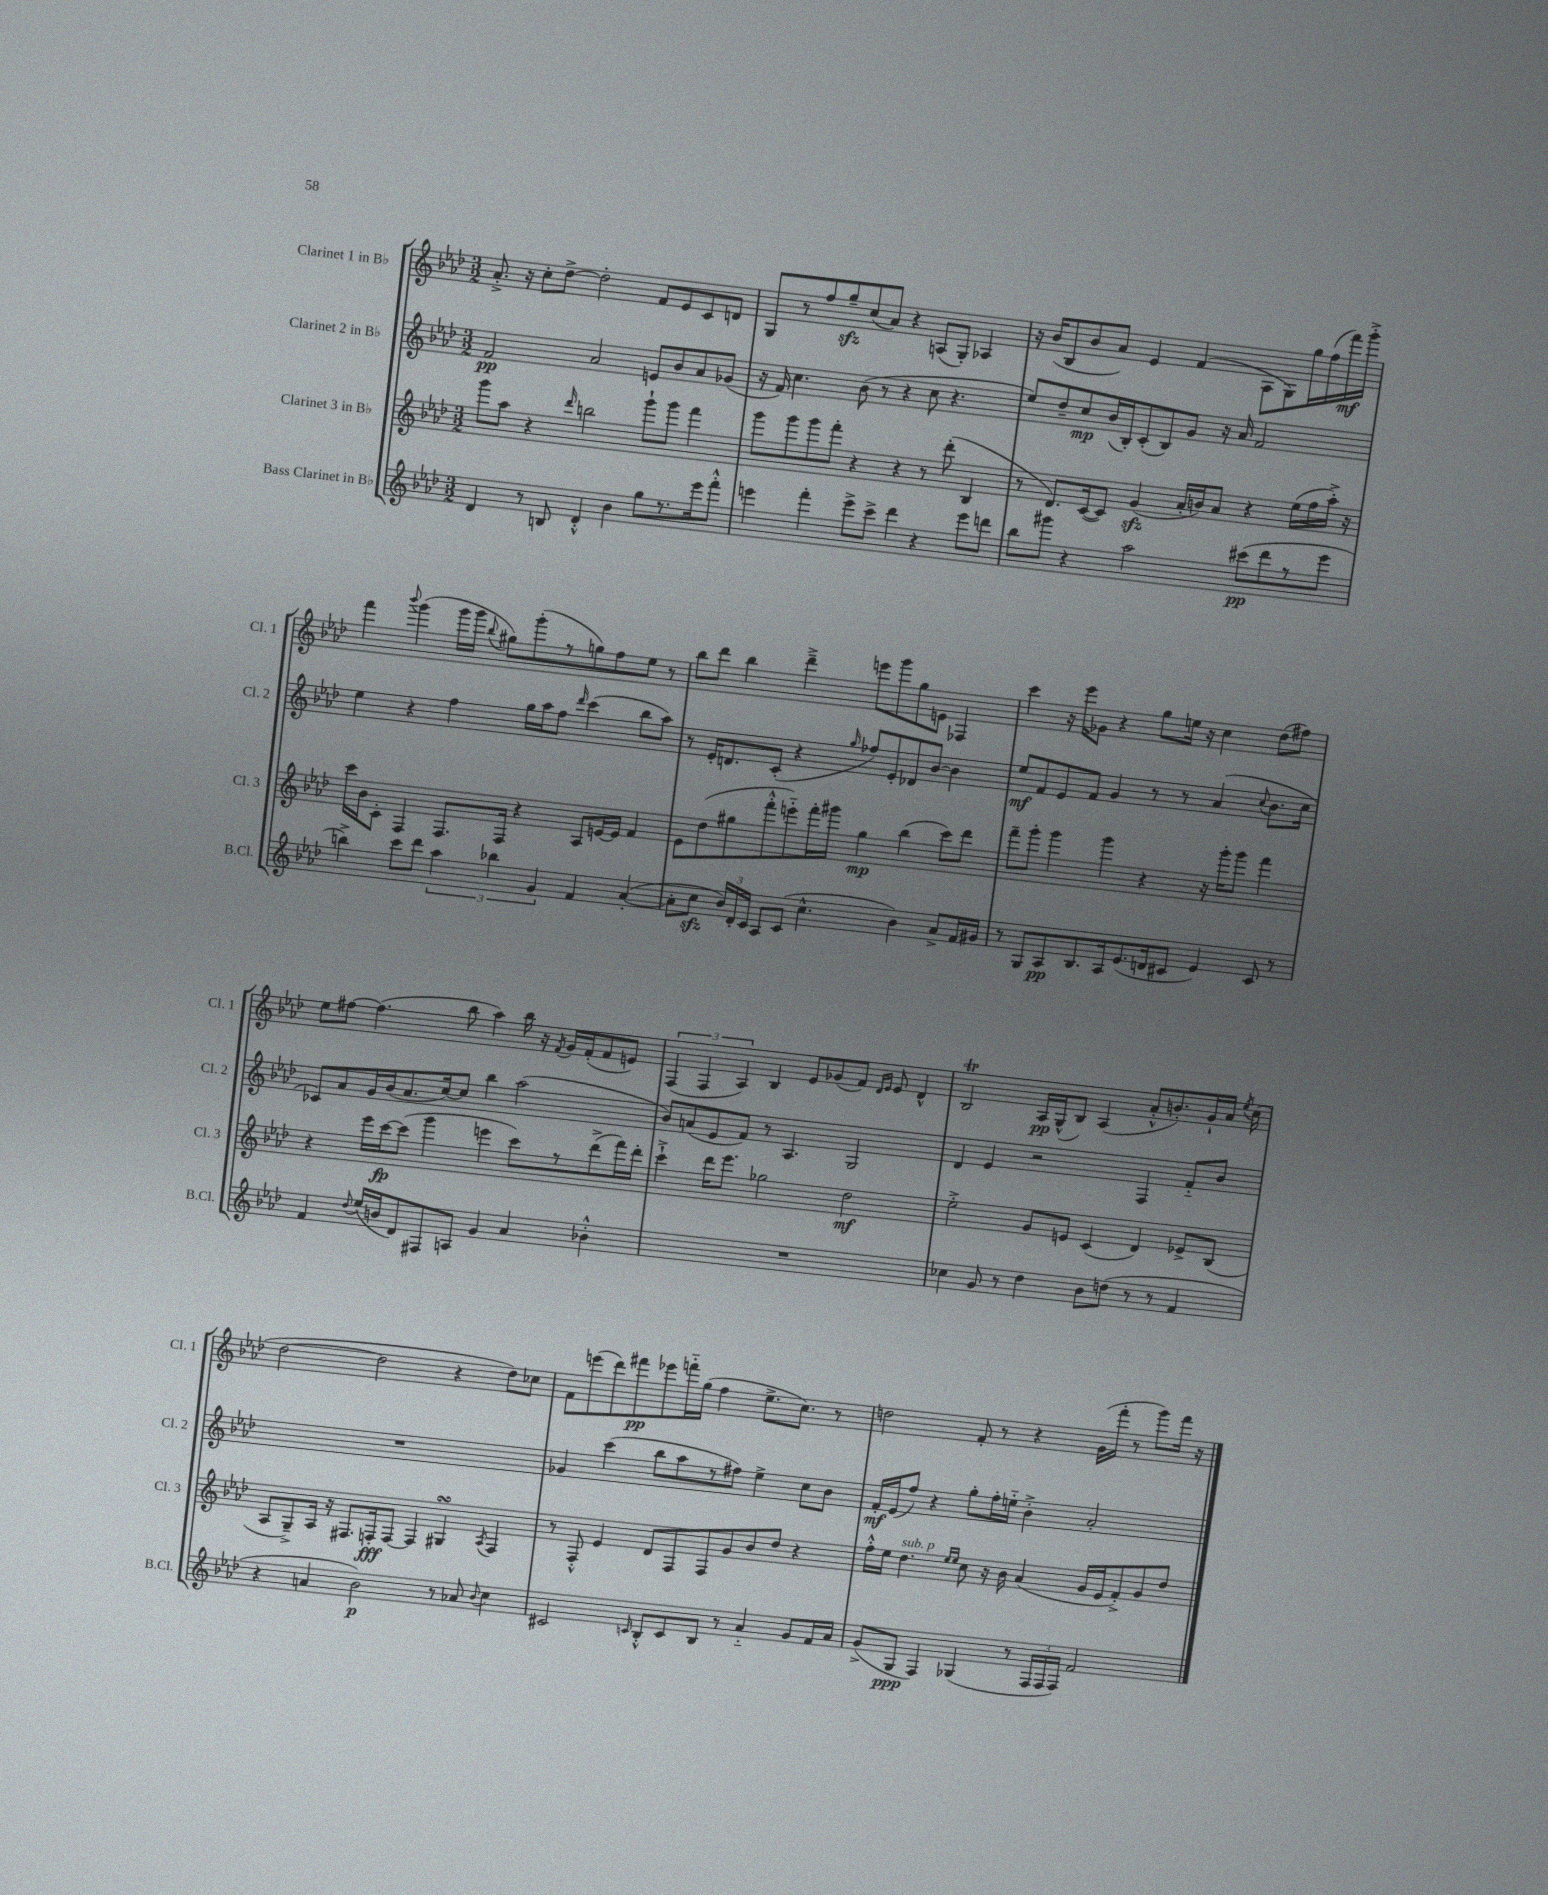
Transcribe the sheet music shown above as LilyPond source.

<<
\new StaffGroup <<
\new Staff = "s0" \with { instrumentName = "Clarinet 1 in Bb" shortInstrumentName = "Cl. 1" } {
    \clef treble \key aes \major \numericTimeSignature \time 3/2
    \autoBeamOff aes'8.-.-> r16 c''8[-. des''8]~-> des''2-. f'8[ ees'8 c'8 d'8] |
    g8[ r8 f''8 g''8--\sfz c''8( aes'8]) r4 a8[( g8]-.) aes4 |
    r16 bes'16[( bes8 bes'8 aes'8]) ees'4 f'4( aes8[ g8) g''16 f''16( f'''16\mf) g'''16]-.-> |
    f'''4 \appoggiatura { bes'''8 } g'''4( g'''16[ g'''16] \appoggiatura { bes''8 } gis''8[) g'''8-.( r8 g''8) f''8 ees''8] r8 |
    bes''8[ des'''8] bes''4 des'''4---> e'''8[ g'''8 g''8 e'8] fes4 |
    c'''4 r16 ees'''16[ ges'8] r4 g''8[ e''16] r16 c''4 des''8[( fis''8]) |
    ees''8[ fis''8]~ fis''4.( bes''8 aes''4) bes''16 r16 \acciaccatura { f'8 } g'16[ f'16-.( f'8 e'8]) |
    \tuplet 3/2 { f4( f4 aes4) } bes4 ees'8[ ges'8( f'8]) \grace { des'16[ ees'16] } ees'8 des'4-^ |
    bes2\trill aes16[\pp g16-^( bes8]) aes4( aes'8[-.-^ b'8.-.) g'16-! aes'16] \acciaccatura { ees''8 } c''16( |
    des''2~ des''2 r4 des''8[) ces''8] |
    f'8[ e'''8( des'''8) fis'''8\pp ees'''8 f'''16-_ g''16]( f''4 ees''8.[-> c''8.]) r8 |
    d''2 f'8-. r8 r4 g'16[( f'''16]-. r8 g'''8[) f'''16] r16 \bar "|." |
}
\new Staff = "s1" \with { instrumentName = "Clarinet 2 in Bb" shortInstrumentName = "Cl. 2" } {
    \clef treble \key aes \major \numericTimeSignature \time 3/2
    \autoBeamOff f'2\pp aes'2 e'8[ bes'8 aes'8 ges'8]( |
    r16 f'16) c''4. bes'8( r8 r4 c''8 r4. |
    ees''8[) des''8-- c''8\mp bes'16( bes16-.) c'8-.( bes8) g'8] r16 aes'16 f'2 |
    ees''4 r4 f''4 g''16[ aes''16 f''8] \grace { des'''16 } c'''4( bes''8[ aes''8]) |
    r8 ees'16[-. d'8. c'8]-.( r4 \grace { g''16 } fes''8[) ees'8-. des'8 bes'8]~ bes'4 |
    ees''8[\mf f'8 ees'8 f'8] g'4 r8 r8 aes'4( \appoggiatura { c''8 } bes'8.[ c''16] |
    ces'8[) aes'8 g'16 bes'16( aes'8. c''16~) c''8] bes''4 aes''2( |
    bes'8[) a'8( ees'8 f'8]) r8 aes4. g2 |
    des'4 ees'4 r2 f4 f'8[-_ bes'8] |
    R1. |
    ges'4 c'''4( bes''8[ aes''8 r8 fis''8]) ees''4-> c''8[ bes'8] |
    f'16[-.\mf ees'16( f''8]) r4 g''8[-. f''16-. e''16]-_ bes'4-.-> aes'2-. \bar "|." |
}
\new Staff = "s2" \with { instrumentName = "Clarinet 3 in Bb" shortInstrumentName = "Cl. 3" } {
    \clef treble \key aes \major \numericTimeSignature \time 3/2
    \autoBeamOff g'''8[ aes''8] r4 \grace { des'''16 } b''2 g'''8[-! g'''8] f'''4 |
    g'''8[ g'''8 g'''8 f'''8]-. r4 r4 r8 des'''8-.( bes4 |
    r8 des'8.[) c'16~( c'8]) g'4\sfz( aes'16[-. b'16) aes'8] r4 ees''16[( f''16 aes''16]-.->) r16 |
    c'''16[ bes'16 c'8]-. f4 f8.[ f16] r4 aes8[ e'16~ e'16] f'4 |
    ees'8[ des''8( gis''8 f'''8-.-^ e'''8-_) f'''16-. gis'''16] gis''4\mp bes''4( c'''8[) des'''8] |
    f'''8[-- g'''8]-. g'''4 g'''4 r4 r16 g'''16[-. g'''8] f'''4 |
    r4 ees'''16[ c'''16~\fp c'''8]( g'''4 e'''4 c'''8[) r8 des'''8->( f'''16) des'''16]-. |
    c'''4-!-> des'''16[ ees'''8.] ges''2 des''2\mf |
    ees''2-.-> g'8[ e'8] c'4( des'4) ees'8[-> bes8]( |
    aes8[ g8--->) aes16] r16 fis8.[ f16-.\fff f8]~ f4 gis4\turn \acciaccatura { aes8 } f4 |
    r8 f8-.-^ ees'4 des'8[ f8 f8 g'8 bes'8 des''8] r4 |
    f''16[-.-^ ees''16] des''4.^\markup { \italic "sub. p" } \grace { ees''16[ ees''16] } c''8 r16 bes'16 aes'4( g'16[ ees'16 f'8-.->) g'8 des''8] \bar "|." |
}
\new Staff = "s3" \with { instrumentName = "Bass Clarinet in Bb" shortInstrumentName = "B.Cl." } {
    \clef treble \key aes \major \numericTimeSignature \time 3/2
    \autoBeamOff des'4 r8 b8 des'4-.-^ bes'4 g''8[ r8. ees'''16 f'''8]-.-^ |
    e'''4 f'''4-. e'''8[-> c'''8]-> des'''4 r4 e'''8[ d'''8] |
    bes''8[ gis'''8] r4 aes''2 cis'''8[\pp( des'''8 r8 ees'''8] |
    b''4->) c'''8[ des'''8] \tuplet 3/2 { aes''4 bes''4 g'4 } f'4 aes'4~-.( |
    aes'8[-. c''8]\sfz \tuplet 3/2 { bes'16[) des'16-. c'16] } aes8[ c'8]( c''4.-^ bes'4) aes'8[-> f'16 gis'16] |
    r8 g8[ aes8\pp bes8. aes16 ees'8.( d'16 cis'8] ees'4) cis'8 r8 |
    f'4 \appoggiatura { des''8 } ees''16[( b'16 des'8) fis8 a8] g'4 aes'4 bes'4-.-^ |
    R1. |
    ces''4 g'8 r8 des''4 bes'8[ d''8]( r8 r8 f'4 |
    r4 a'4 bes'2\p) r8 aes'8 \appoggiatura { bes'8 } c''4 |
    cis'2 \grace { c'16 } bes8[-.-^ c'8 bes8] r8 aes'4-_ g'8[ f'16 aes'16] |
    g'8[->( g8]\ppp f4) ges4( r8 \tuplet 3/2 { f16[ f16 f16]) } f'2 \bar "|." |
}
>>
>>
\layout { \context { \Score \remove "Bar_number_engraver" } }
